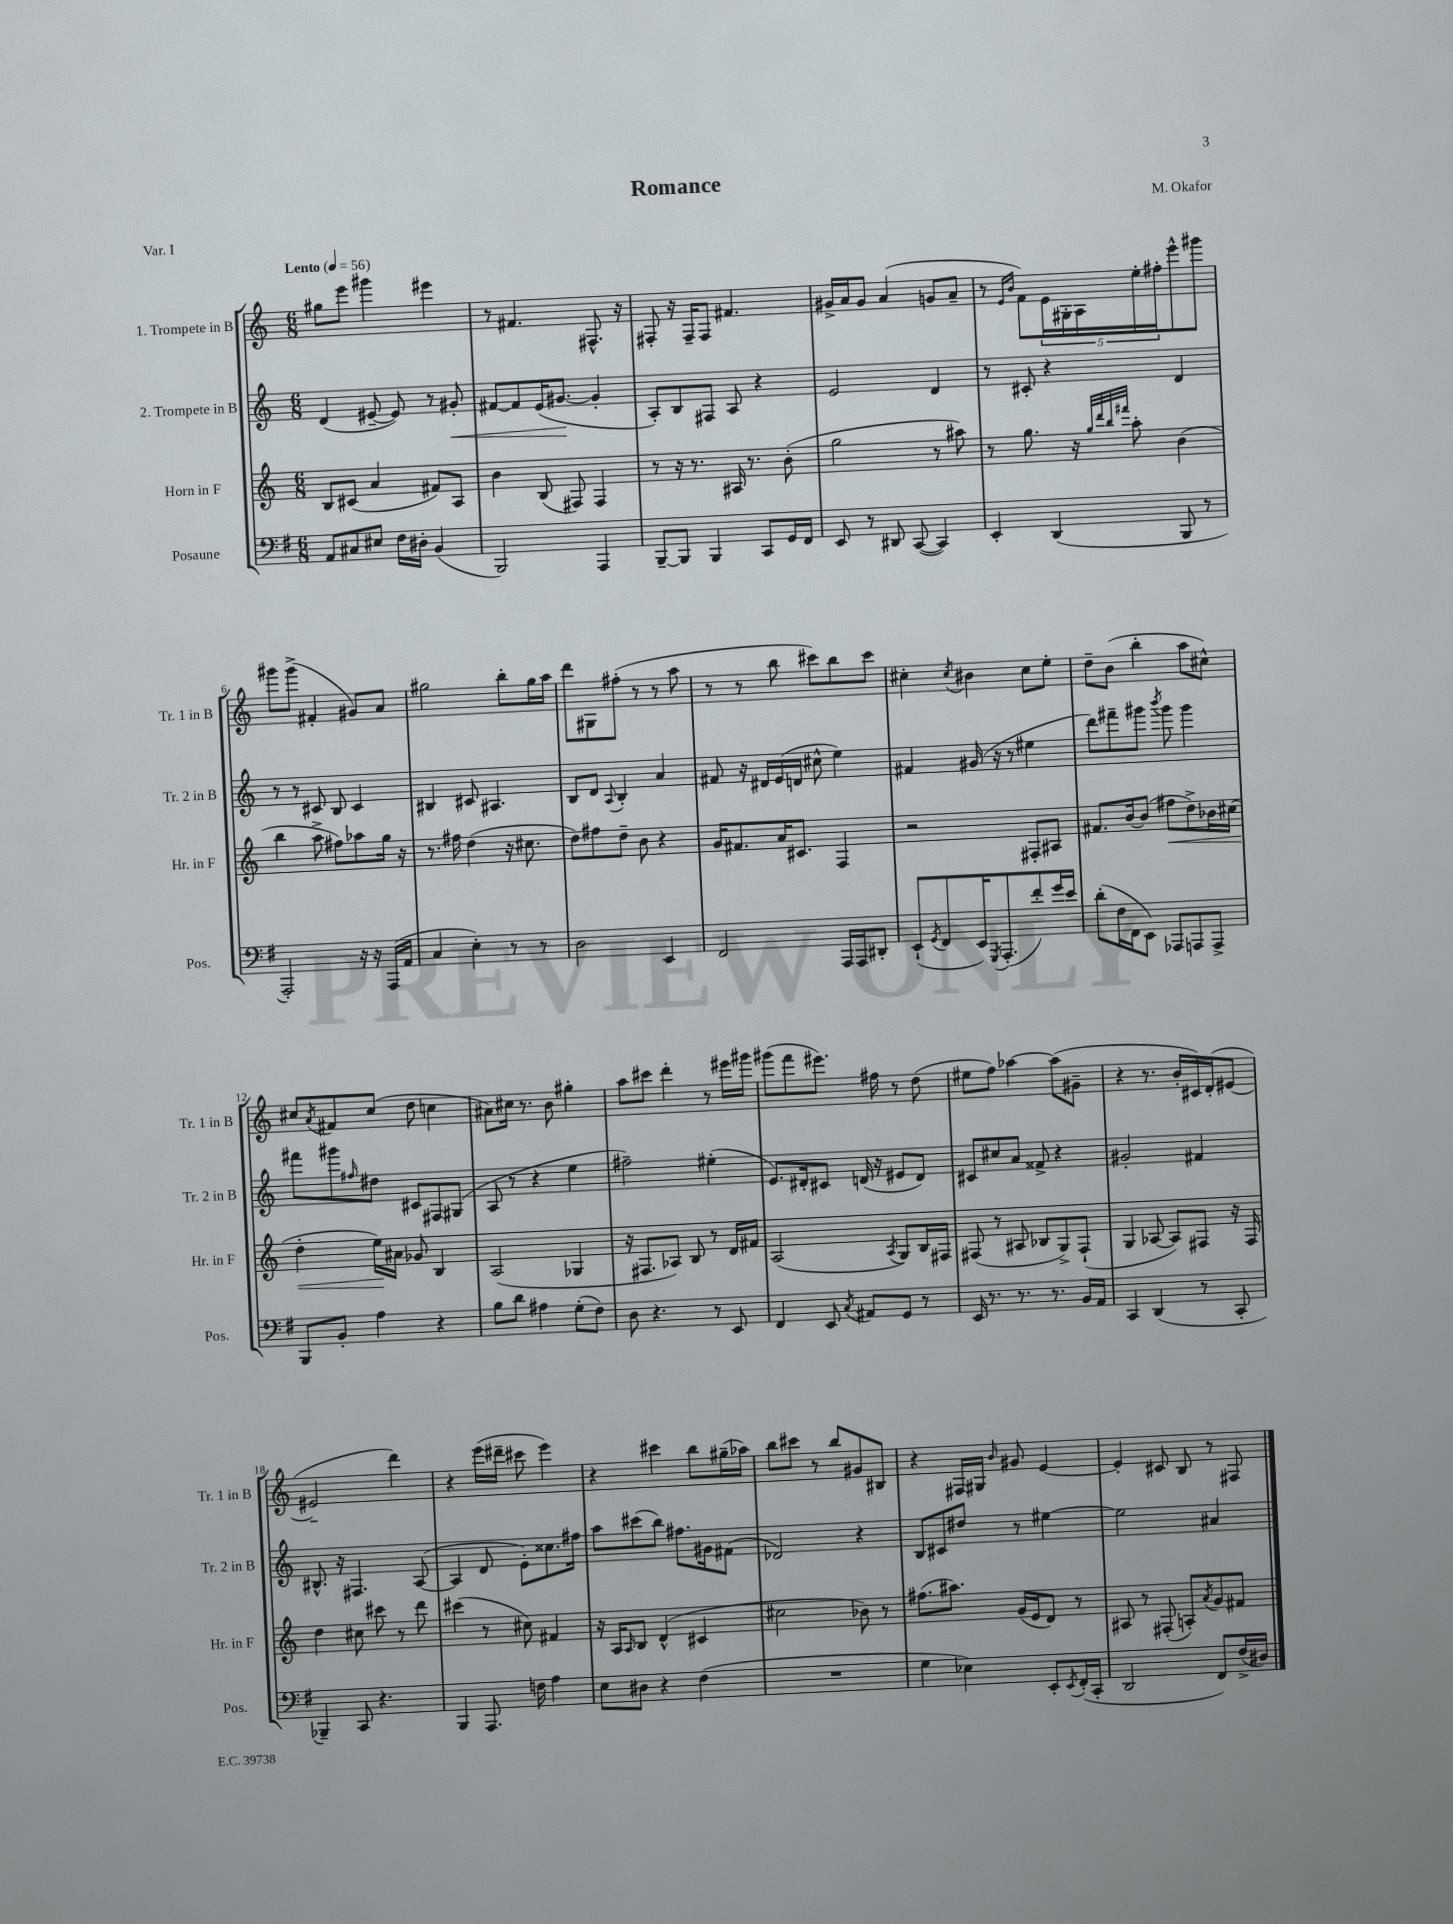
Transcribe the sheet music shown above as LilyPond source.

\header { title = "Romance" composer = "M. Okafor" piece = "Var. I" }
<<
\new StaffGroup <<
\new Staff = "s0" \with { instrumentName = "1. Trompete in B" shortInstrumentName = "Tr. 1 in B" } {
    \clef treble \key c \major \numericTimeSignature \time 6/8 \tempo "Lento" 4 = 56
    gis''8 e'''8 gis'''4 eis'''4 |
    r8 fis'4. fis8.-^ r16 |
    fis8-. r16 fis16-- fis8 fis'4. |
    gis'16-> a'16 gis'8 a'4( g'8 a'8-- |
    r8 \grace { e'16 b'16 } f'8) \tuplet 5/4 { e'16 gis16-. a16 e''16-. fis''16-. } e'''8-^ gis'''8 |
    gis'''8 gis'''8->( fis'4-. gis'8) a'8 |
    gis''2 b''8-. gis''16 a''16 |
    d'''8 gis8 fis''8-.( r8 r8 a''8 |
    r8 r8 b''8 cis'''8) b''8 cis'''8 |
    cis''4-. \acciaccatura { cis''8 } bis'4 cis''8 e''8-. |
    d''8-- b'8( b''4-. a''8 cis''8-^) |
    cis''8 \acciaccatura { a'8 } fis'8 cis''8( d''8 c''4 |
    ais'8) cis''16 r8. b'8 gis''4-. |
    a''8 cis'''8 d'''4-. r8 eis'''16 gis'''16 |
    gis'''8( f'''8 eis'''8.) fis''16 r8 d''8( |
    eis''8 f''8) aes''4~ aes''8( gis'8-- |
    r4 r8. b'16-. cis'16) d'16-.( eis'8~ |
    eis'2-- d'''4) |
    r4 e'''16( dis'''16-- cis'''8 e'''4) |
    r4 cis'''4 b''8 gis''16--( aes''16) |
    b''8 cis'''8 r8 b''8 gis'8 bis8 |
    r4 fis16 gis16 \grace { b'16 } gis'8 e'4~ |
    e'4-. cis'8 b8 r8 fis8 \bar "|." |
}
\new Staff = "s1" \with { instrumentName = "2. Trompete in B" shortInstrumentName = "Tr. 2 in B" } {
    \clef treble \key c \major \numericTimeSignature \time 6/8
    d'4( eis'8~-- eis'8) r8 gis'8-.\< |
    fis'8~ fis'8 e'16( gis'8.~\! gis'4-. |
    a8-.) b8 fis8 a8 r4 |
    e'2 d'4 |
    r8 cis'8-. r4 d'4 |
    r8 r8 cis'8 b8 cis'4 |
    bis4 cis'8 ais4. |
    b8 d'8 \appoggiatura { a8 } b4-. a'4 |
    fis'8 r16 dis'16 e'16( d'16 cis''8-^ e''4) |
    fis'4 gis'16( r16 r8 eis''4 |
    d'''8) fis'''8-- gis'''8 \acciaccatura { b'''8 } gis'''8 gis'''4 |
    fis'''8 gis'''8 \grace { fis''16 } dis''8 cis'8 fis8 gis8( |
    a8 r8 r4 e''4 |
    fis''2--) eis''4-.( |
    e'8.) dis'16-. cis'8 d'16( r16 eis'8 d'8) |
    cis'8 cis''8 a'8 fisis'8-> r4 |
    gis'2-. fis'4 |
    bis8.-^ r16 fis4. a8~( |
    a4 d'8 e'8-.) cisis''8. fis''16 |
    a''8 cis'''8( b''8) fis''8. gis'16 fis'8( |
    des'2) r4 |
    b8 cis'8 dis''8 r8 eis''4~ |
    eis''2 ais'4 \bar "|." |
}
\new Staff = "s2" \with { instrumentName = "Horn in F" shortInstrumentName = "Hr. in F" } {
    \clef treble \key c \major \numericTimeSignature \time 6/8
    b8 cis'8( a'4 fis'8) a8 |
    b'4 b8( fis8) fis4 |
    r8 r16 r8. ais16 r8. b'8-.( |
    g''2 r8 ais''8) |
    r8 g''8. r16 \grace { g''32 d'''32 b''32 fis'''32 } a''8-. b'4( |
    b''4 a''8-> fis''8) aes''8 g''16 r16 |
    r8. fis''16 d''4( r16 cis''8. |
    d''8) fis''8 d''8-- b'8 r4 |
    g'16 fis'8. a'16 cis'8. f4 |
    r2 fis8-. ais8 |
    fis'8. b'16~ b'8( fis''8\< d''8->) bes'16 cis''16( |
    d''4-. e''16\!) ais'16 ges'8 b4 |
    a2( ges4 |
    r16 fis8. aes8) b8 r8 d'16 fis'16 |
    a2( \acciaccatura { a8 } g8) b16 fis16 |
    fis8( r8 ais8 bes8 g8->) fis8-!( |
    g4 aes8~ aes8) fis8 r16 fis16 |
    d''4 cis''8 cis'''8 r8 d'''8 |
    cis'''4( r8 cis''8) fis'4 |
    r16 a16 \grace { a16 } b8 d'4-^( cis'4 |
    cis''2 bes'8) r8 |
    fis''8.( ais''8.) g'16( e'16 d'8) r8 |
    ais8 r8 fis8-.( a8-.) \acciaccatura { a'8 } g'8 fis'8 \bar "|." |
}
\new Staff = "s3" \with { instrumentName = "Posaune" shortInstrumentName = "Pos." } {
    \clef bass \key g \major \numericTimeSignature \time 6/8
    a,8 cis8 eis8 fis16 dis16-. b,4( |
    b,,2) a,,4 |
    b,,8~-- b,,8 b,,4 c,8 g,16 fis,16 |
    e,8 r8 dis,8 c,8~( c,4) |
    e,4-. d,4( b,,8 r8 |
    a,,2-.) r16 r16 a,,16( a,16 |
    c4 e4-.) r8 r8 |
    d2 e,4 |
    fis,2 a,,16 a,,16 dis,8-. |
    e,8-!( \acciaccatura { g,8 } fis,8 e,16) \acciaccatura { g,,8 } a,,8.-.( fis'8-.) g'16 e'16 |
    d'8-.( fis16 fis,16 e,8) aes,,8 a,,8 a,,8-> |
    b,,8 b,8-. a4 r4 |
    b8 d'8 ais4 g8-.( fis8) |
    d8 r4. r8 e,8 |
    fis,4 e,8 \acciaccatura { c8 } ais,8 g,8 r8 |
    e,16 r8. r8. r8. b,16 a,16 |
    c,4 d,4( r8 c,8-. |
    bes,,4--) c,8 r4. |
    b,,4 a,,8. f16 a4 |
    e8 dis8 r4 fis4( |
    R2. |
    g4 ees4) e,8-. \acciaccatura { e,8 } fis,16-.( c,16-. |
    d,2 fis,8) fis16->( dis16) \bar "|." |
}
>>
>>
